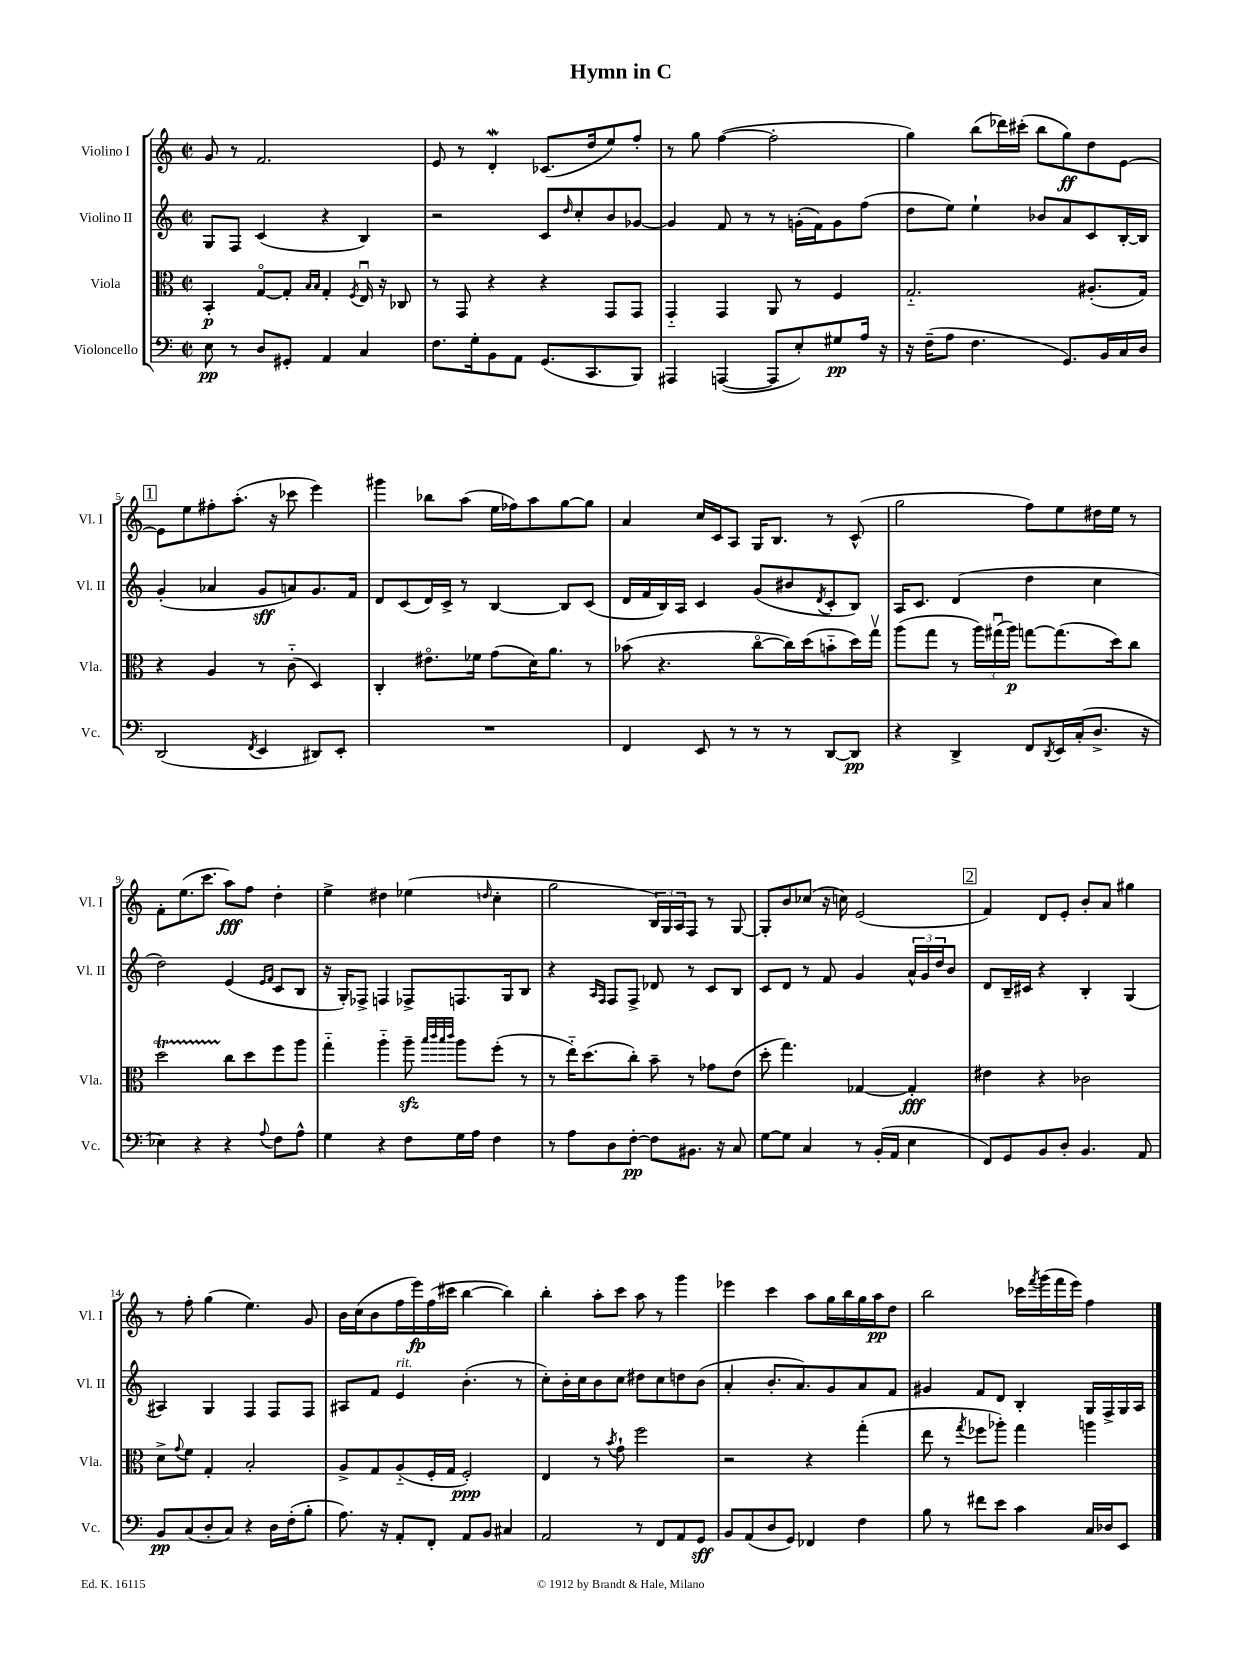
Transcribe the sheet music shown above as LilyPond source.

\header { title = "Hymn in C" }
<<
\new StaffGroup <<
\new Staff = "s0" \with { instrumentName = "Violino I" shortInstrumentName = "Vl. I" } {
    \clef treble \key c \major \defaultTimeSignature \time 2/2
    g'8 r8 f'2. |
    e'8 r8 d'4-.\mordent ces'8.( d''16 e''8) f''8-. |
    r8 g''8 f''4~( f''2-. |
    g''4) b''8( des'''16) cis'''16-.( b''8 g''8\ff) d''8 e'8~ |
    \mark \markup { \box "1" } e'8 e''8 fis''8-. a''8.-.( r16 ces'''8 e'''4) |
    gis'''4 bes''8 a''8( e''16 fes''16) a''8 g''8~ g''8 |
    a'4 c''16 c'16 a8 g16 b8. r8 c'8-^( |
    g''2 f''8) e''8 dis''16 e''16 r8 |
    f'8-. e''8.( c'''8. a''8\fff) f''8 d''4-. |
    e''4-> dis''4 ees''4( \grace { d''16 } c''4-. |
    g''2 \tuplet 3/2 { b16) g16 a16 } f8 r8 g8~ |
    g8-. b'8 ces''8( r16 c''16) e'2( |
    \mark \markup { \box "2" } f'4) d'8 e'8-. b'8-. a'8 gis''4 |
    r8 f''8-. g''4( e''4.) g'8 |
    b'16 c''16( b'8 f''16 e'''16\fp) f''16( cis'''16 b''4~ b''4) |
    b''4-. a''8-. c'''8 a''8 r8 g'''4 |
    ees'''4 c'''4 a''8 g''16 b''16 g''16 a''16\pp d''8 |
    b''2 ces'''16 \acciaccatura { f'''8 } g'''16( f'''16 e'''16) f''4 \bar "|." |
}
\new Staff = "s1" \with { instrumentName = "Violino II" shortInstrumentName = "Vl. II" } {
    \clef treble \key c \major \defaultTimeSignature \time 2/2
    g8 f8 c'4( r4 b4) |
    r2 c'8 \grace { d''16 } c''8-. b'8 ges'8~ |
    ges'4 f'8 r8 r8 g'16-.( f'16) g'8 f''8( |
    d''8 e''8) e''4-! bes'8 a'8 c'8 b16~-. b16 |
    \mark \markup { \box "1" } g'4-.( aes'4 g'8\sff a'8) g'8. f'16 |
    d'8 c'8( d'16) c'16-> r8 b4~ b8 c'8( |
    d'16 f'16 b16) a16 c'4 g'8( bis'8 \acciaccatura { d'8 } c'8-. b8) |
    a16 c'8. d'4( d''4 c''4 |
    d''2) e'4( \grace { e'16 f'16 } c'8 b8 |
    r16 g16-.) fes8-> f4 fes8-> f8. g16 b8 |
    r4 \grace { a16 f16 } f8 f8-> des'8 r8 c'8 b8 |
    c'8 d'8 r8 f'8 g'4 \tuplet 3/2 { a'16-^ g'16 d''16 } b'8 |
    \mark \markup { \box "2" } d'8 b16-- cis'16 r4 b4-. g4( |
    ais4) g4 f4 f8 f8 |
    ais8 f'8 e'4^\markup { \italic "rit." } b'4.-.( r8 |
    c''8-.) b'16-. c''16 b'8 c''8 dis''8 c''8 d''8 b'8( |
    a'4-. b'8.-. a'8.) g'8 a'8 f'8 |
    gis'4 f'8 d'8 b4-. g16 f16-> g16 a16 \bar "|." |
}
\new Staff = "s2" \with { instrumentName = "Viola" shortInstrumentName = "Vla." } {
    \clef alto \key c \major \defaultTimeSignature \time 2/2
    b,4-.\p g8~\flageolet g8-. \grace { b16 b16 } g4-. \acciaccatura { f8 } e16\downbow r16 ces8 |
    r8 g,8 r4 r4 g,8 g,8 |
    g,4-_ g,4 a,8 r8 f4 |
    g2.-_ ais8.-.( g16) |
    \mark \markup { \box "1" } r4 a4 r8 c'8-_( d4) |
    c4-. eis'8.\flageolet fes'16 g'8( d'16) a'8. r8 |
    bes'8( r4. c''8~\flageolet c''16) d''16( b'8-_ d''16) g''16\upbow |
    a''8( g''8 r8 \tuplet 3/2 { a''16) gis''16\downbow( a''16\p) } g''8~ g''8.( d''16) c''8 |
    d''2\startTrillSpan c''8\stopTrillSpan d''8 f''8 a''8 |
    g''4-_ a''4-_ a''8--\sfz \grace { b''32 c'''32 b''32 c'''32 } a''8 f''8-.( r8 |
    r8 e''16-_) d''8.( c''8-.) b'8-- r8 ges'8 e'8( |
    d''8-. g''4.) ges4~ ges4-.\fff |
    \mark \markup { \box "2" } eis'4 r4 ces'2 |
    d'8-> \appoggiatura { g'8 } f'8 g4-. b2-. |
    a8-> g8 a8-_( f16-. g16 f2-.\ppp) |
    e4 r8 \acciaccatura { b'8 } g'8-! f''2 |
    r2 r4 g''4-.( |
    e''8 r8 \acciaccatura { g''8 } fes''8 aes''8-.) g''4 a''4 \bar "|." |
}
\new Staff = "s3" \with { instrumentName = "Violoncello" shortInstrumentName = "Vc." } {
    \clef bass \key c \major \defaultTimeSignature \time 2/2
    e8\pp r8 d8 gis,8-. a,4 c4 |
    f8. g16-. b,8 a,8 g,8.( c,8. b,,8) |
    ais,,4 a,,4~( a,,8 e8-.) gis8\pp a16 r16 |
    r16 f16--( a8 f4. g,8.) b,16 c16 d16 |
    \mark \markup { \box "1" } d,2( \acciaccatura { f,8 } e,4 dis,8) e,8-. |
    R1 |
    f,4 e,8 r8 r8 r8 d,8~ d,8\pp |
    r4 d,4-> f,8 \acciaccatura { d,8 } e,16 c16-.( d8.-> r16 |
    ees4) r4 r4 \appoggiatura { a8 } f8 a8-^ |
    g4 r4 f8 g16 a16 f4 |
    r8 a8 d8 f8~-.\pp f8 bis,8. r16 c8 |
    g8~ g8 c4 r8 b,16-.( a,16 e4 |
    \mark \markup { \box "2" } f,8) g,8 b,8 d8-. b,4. a,8 |
    b,8\pp c8( d8-. c8) r4 d16 f16-.( b8-. |
    a8.) r16 a,8-. f,8-. a,8 b,8 cis4 |
    a,2 r8 f,8 a,8 g,8\sff |
    b,8 a,8( d8 g,8) fes,4 f4 |
    b8 r8 fis'8 e'8 c'4 c16 des16 e,8 \bar "|." |
}
>>
>>
